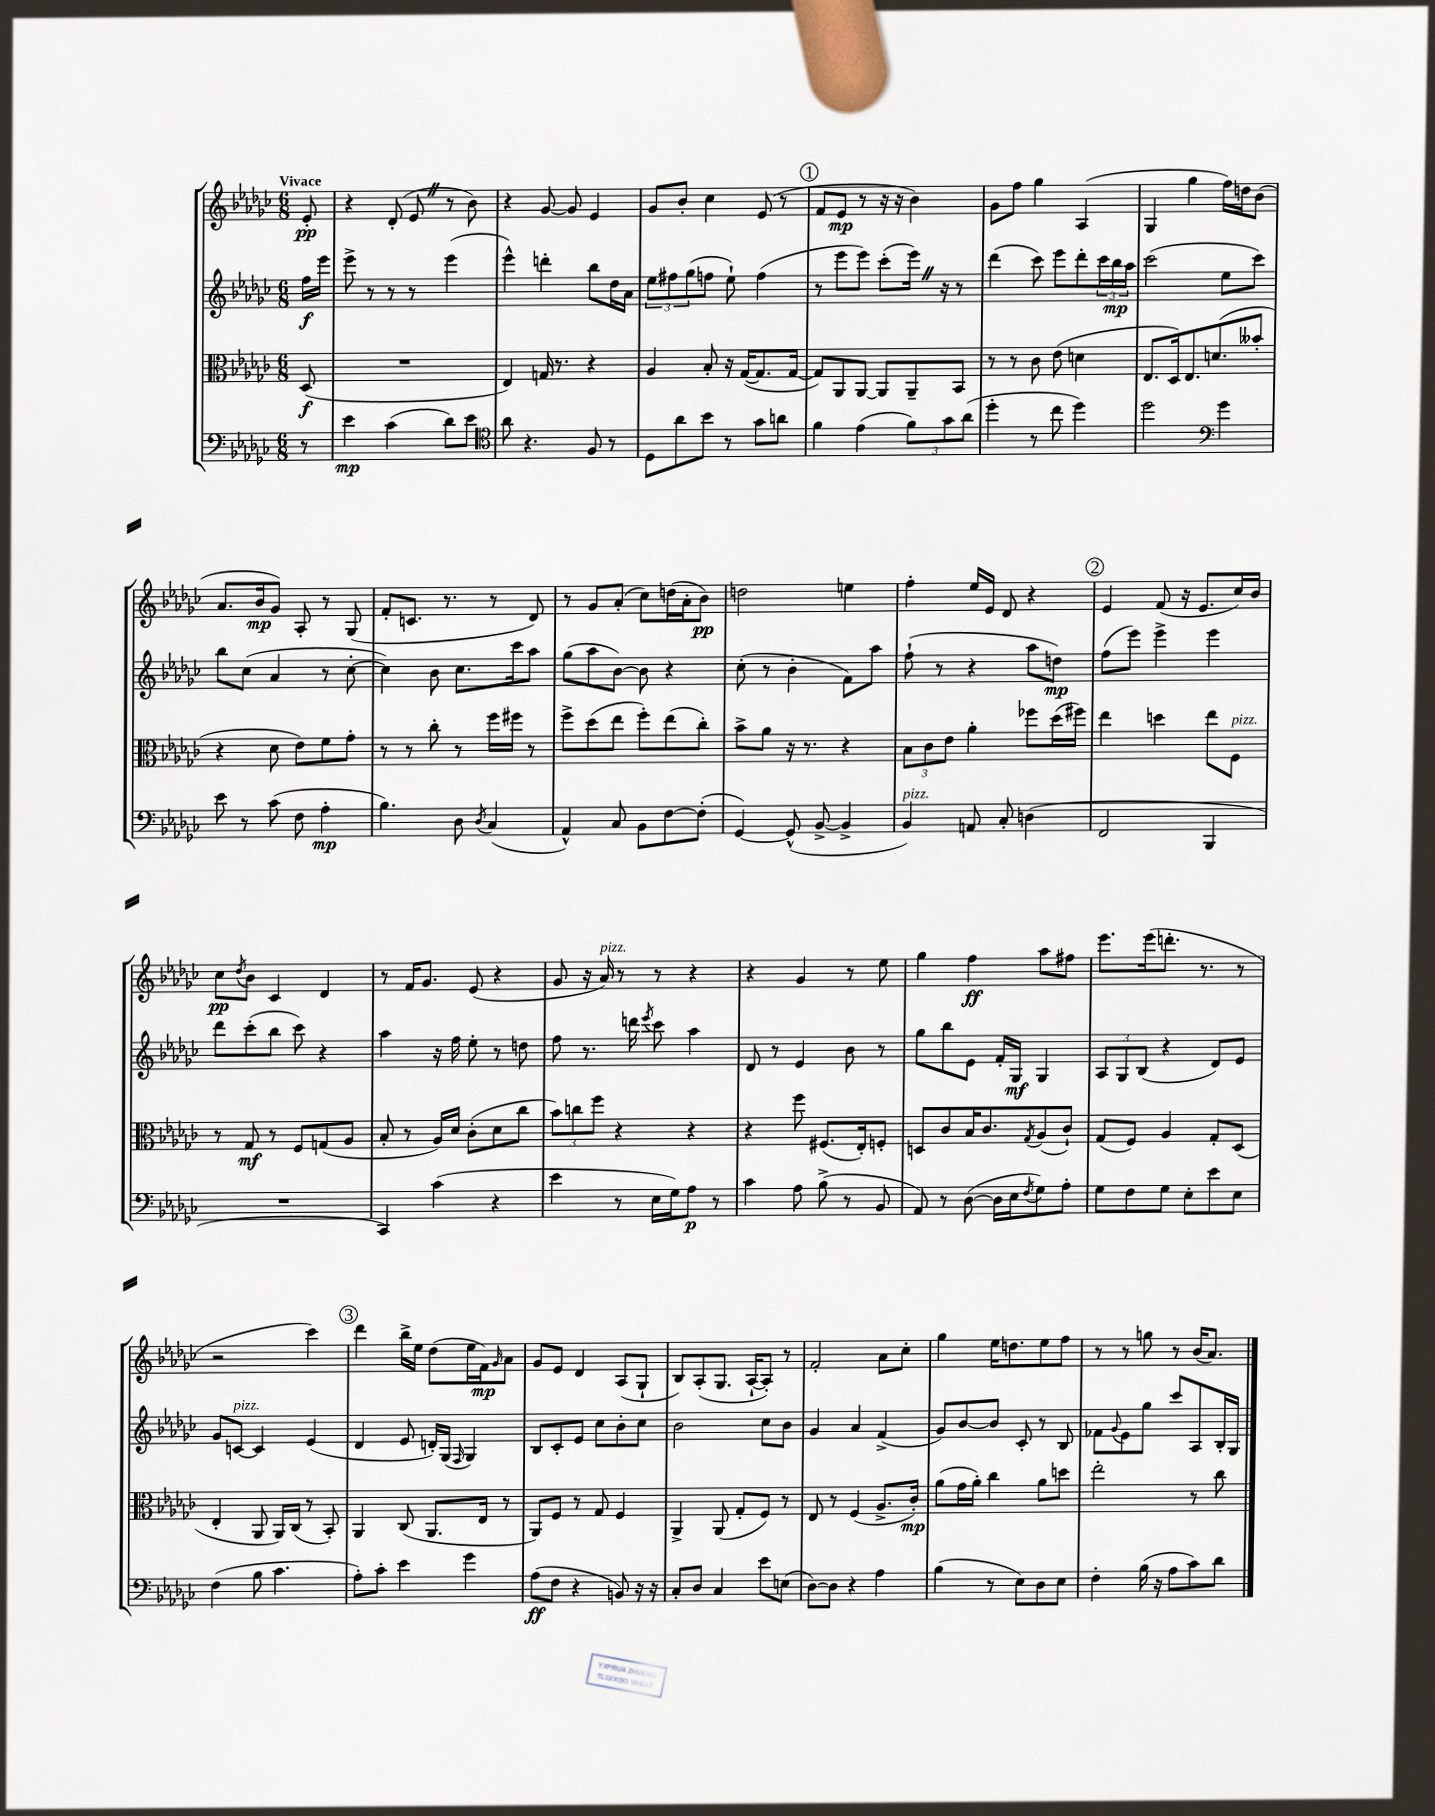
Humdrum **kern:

**kern	**kern	**kern	**kern
*staff4	*staff3	*staff2	*staff1
*clefF4	*clefC3	*clefG2	*clefG2
*k[b-e-a-d-g-c-]	*k[b-e-a-d-g-c-]	*k[b-e-a-d-g-c-]	*k[b-e-a-d-g-c-]
*M6/8	*M6/8	*M6/8	*M6/8
8r	(8D-	16ff	8e-'
.	.	16eee-	.
=	=	=	=
4e-	2.r	8eee-^	4r
.	.	8r	.
(4c-	.	8r	(8d-'
.	.	8r	8e-
8d-)	.	(4eee-	8r
8e-	.	.	8b-)
=	=	=	=
*clefC4	*	*	*
8a-	4E-)	4eee-^^)	4r
4.r	.	.	.
.	16G	4ddd'	[8g-
.	8.r	.	.
.	.	.	8g-]
8F	4r	8bb-	4e-
8r	.	16dd-	.
.	.	16a-	.
=	=	=	=
8D-	4A-	12ee-	8g-
.	.	12ff#	.
8a-	.	.	8b-'
.	.	(12gg-	.
8b-	8B-'	8ff	4cc-
8r	16r	8ee-`)	.
.	([16G-	.	.
8g-	8.G-]	(4ff	(8e-
8a	.	.	8r
.	[16G-	.	.
=	=	=	=
4f	8G-])	8r	8f
.	8AA-	8eee-	8e-
(4e-	[8AA-	8eee-)	8r
.	8AA-]	(8ccc-'	16r
.	.	.	16r
12f)	8AA-~	16eee-)	4b-)
.	.	16r	.
12g-	.	.	.
.	8BB-	8r	.
(12a-	.	.	.
=	=	=	=
4dd-'	8r	(4ddd-	8g-
.	8r	.	8ff
8r	8c-	8ccc-)	4gg-
8cc-	(8e-	8eee-	.
4dd-)	4d	8ddd-'	(4A-
.	.	24ccc-	.
.	.	24bb-	.
.	.	24aa-	.
=	=	=	=
2dd-	8.E-	(2ccc-	4G-
.	16D-)	.	.
.	8.E-	.	4gg-
.	(8.d	.	.
*clefF4	*	*	*
4g-	.	8ee-	16ff)
.	.	.	16dd
.	8b--'	8ccc-)	(8b-
=	=	=	=
8e-	4r	8bb-	8.a-
8r	.	(8cc-	.
.	.	.	16b-
(8c-	8d-	4a-	8g-)
8F	8e-)	.	8A-'
4A-'	8f	8r	8r
.	8g-'	[8cc-'	(8G-
=	=	=	=
4.B-)	8r	4cc-])	8f'
.	8r	.	8.c
.	8cc-'	8b-	.
.	.	.	8.r
8D-	8r	8.cc-	.
8qD-	.	.	.
(4C-	16ff	.	8r
.	16ff#	16ccc-	.
.	8r	8aa-	8d-)
=	=	=	=
4AA-^^)	8ff^	(8gg-	8r
.	(8dd-	8aa-	8g-
8C-	8ee-	[8b-)	(8a-'
8BB-	8ff')	8b-]	8cc-)
[8F	(8ee-	4r	(16dd
.	.	.	16a-'
(8F']	8cc-')	.	8b-)
=	=	=	=
[4GG-)	8b-^	(8cc-'	2dd
.	8a-	8r	.
(8GG-^^]	16r	4b-'	.
.	8.r	.	.
[8BB-^	.	.	.
4BB-^]	4r	8f)	4ee
.	.	8aa-	.
=	=	=	=
4BB-)	12B-	(8ff`	4ff'
.	12c-	.	.
.	.	8r	.
.	12e-	.	.
8AA	4a-'	4r	16ee-
.	.	.	16e-
8C-'	.	.	8d-
(4D	8ff-	8aa-	4r
.	(16dd-	8dd)	.
.	16ff#)	.	.
=	=	=	=
2FF	4ee-	(8ff	4e-
.	.	8eee-)	.
.	4dd	4eee-^	(8f
.	.	.	16r
.	.	.	8.e-
4BBB-	8ee-	4eee-	.
.	8F	.	16cc-)
.	.	.	16b-
=	=	=	=
2.r	8r	8ddd-	8cc-
.	.	.	8qdd-
.	8G-	(8ccc-'	8b-
.	8r	8bb-	4c-
.	8F	8ccc-)	.
.	(8G	4r	4d-
.	8A-	.	.
=	=	=	=
4CC-)	8B-'	4aa-	8r
.	8r	.	16f
.	.	.	8.g-
(4c-	16A-)	16r	.
.	16d-	16ff	.
.	(8c-'	8ee-'	(8e-
4r	8d-	8r	4r
.	8cc-	8dd	.
=	=	=	=
4e-	12b-)	8ff	8g-
.	12cc	.	.
.	.	8.r	16r
.	12ff	.	.
.	.	.	16a-)
8r	4r	.	8r
.	.	16ddd	.
.	.	8qeee-	.
16E-	.	8ccc-	8r
16G-)	.	.	.
8A-	4r	4aa-	4r
8r	.	.	.
=	=	=	=
4c-	4r	8d-	4r
.	.	8r	.
8A-	8ff	4e-	4g-
(8B-^	(8.F#	.	.
8r	.	8b-	8r
.	16E-')	.	.
8BB-	8F'	8r	8ee-
=	=	=	=
8AA-)	8D	8gg-	4gg-
8r	8c-	8bb-	.
([8D-	16B-	8e-	4ff
.	8.c-	.	.
16D-]	.	16f'	.
16E-	.	16G-	.
8qF	8qG-	.	.
8G-)	(8A-	4G-	8aa-
8A-'	8c-`)	.	8ff#
=	=	=	=
8G-	(8G-	12A-	8.eee-
.	.	12G-	.
8F	8F)	.	.
.	.	(12B-	.
.	.	.	(16eee-
8G-	4A-	4r	8.ddd'
8E-'	.	.	.
.	.	.	8.r
8e-	8G-'	8d-)	.
8E-	(8D-	8e-	8r
=	=	=	=
(4F	4E-'	8g-	2r
.	.	[8c	.
8B-	8AA-	4c]	.
4.c-	16AA-)	.	.
.	(16C-	.	.
.	8r	(4e-	4ccc-)
.	8BB-')	.	.
=	=	=	=
8A-')	4AA-	4d-	4ddd-
8c-'	.	.	.
4e-	(8C-	8e-	16bb-^
.	.	.	16ee-
.	8.AA-	16d')	(8dd-
.	.	(16G-	.
.	.	16qqF	.
4g-	.	4G-)	16ee-
.	16E-	.	16f)
.	.	.	16qqg-
.	8r	.	8a-
=	=	=	=
(8A-	8AA-)	8B-	8g-
8F	8F	8c-'	8e-
4r	8r	8e-	4d-
.	8G-	8cc-	.
8BB)	4F	8b-'	(8A-
16r	.	8cc-	8G-`
16r	.	.	.
=	=	=	=
8C-'	4AA-^	2b-	8B-)
8D-	.	.	(8A-'
4C-	(8AA-	.	8.G-
.	8G-'	.	.
.	.	.	[16A-`
8e-	8F)	8cc-	8A-'])
(8E	8r	8b-	8r
=	=	=	=
[8D-)	8E-	4g-	2f'
8D-]	8r	.	.
4r	(4F	4a-	.
4A-	8.A-^	(4f^	8a-
.	.	.	8cc-'
.	16c-')	.	.
=	=	=	=
(4B-	(8a-	8g-)	4gg-
.	16g-	[8b-	.
.	16a-')	.	.
8r	4cc-	8b-]	16ee-
.	.	.	8.dd
8E-)	.	8c-'	.
8D-	8a-	8r	8ee-
8E-	8dd	8B-	8ff
=	=	=	=
4F'	2ee-'	8f-	8r
.	.	8qqg-	.
.	.	8e-	8r
(16B-	.	8gg-	8gg
16r	.	.	.
8A-	.	8ccc-	8r
8c-)	8r	8A-	(16b-
.	.	.	8.a-)
8d-	8cc-	16B-'	.
.	.	16G-	.
==	==	==	==
*-	*-	*-	*-
